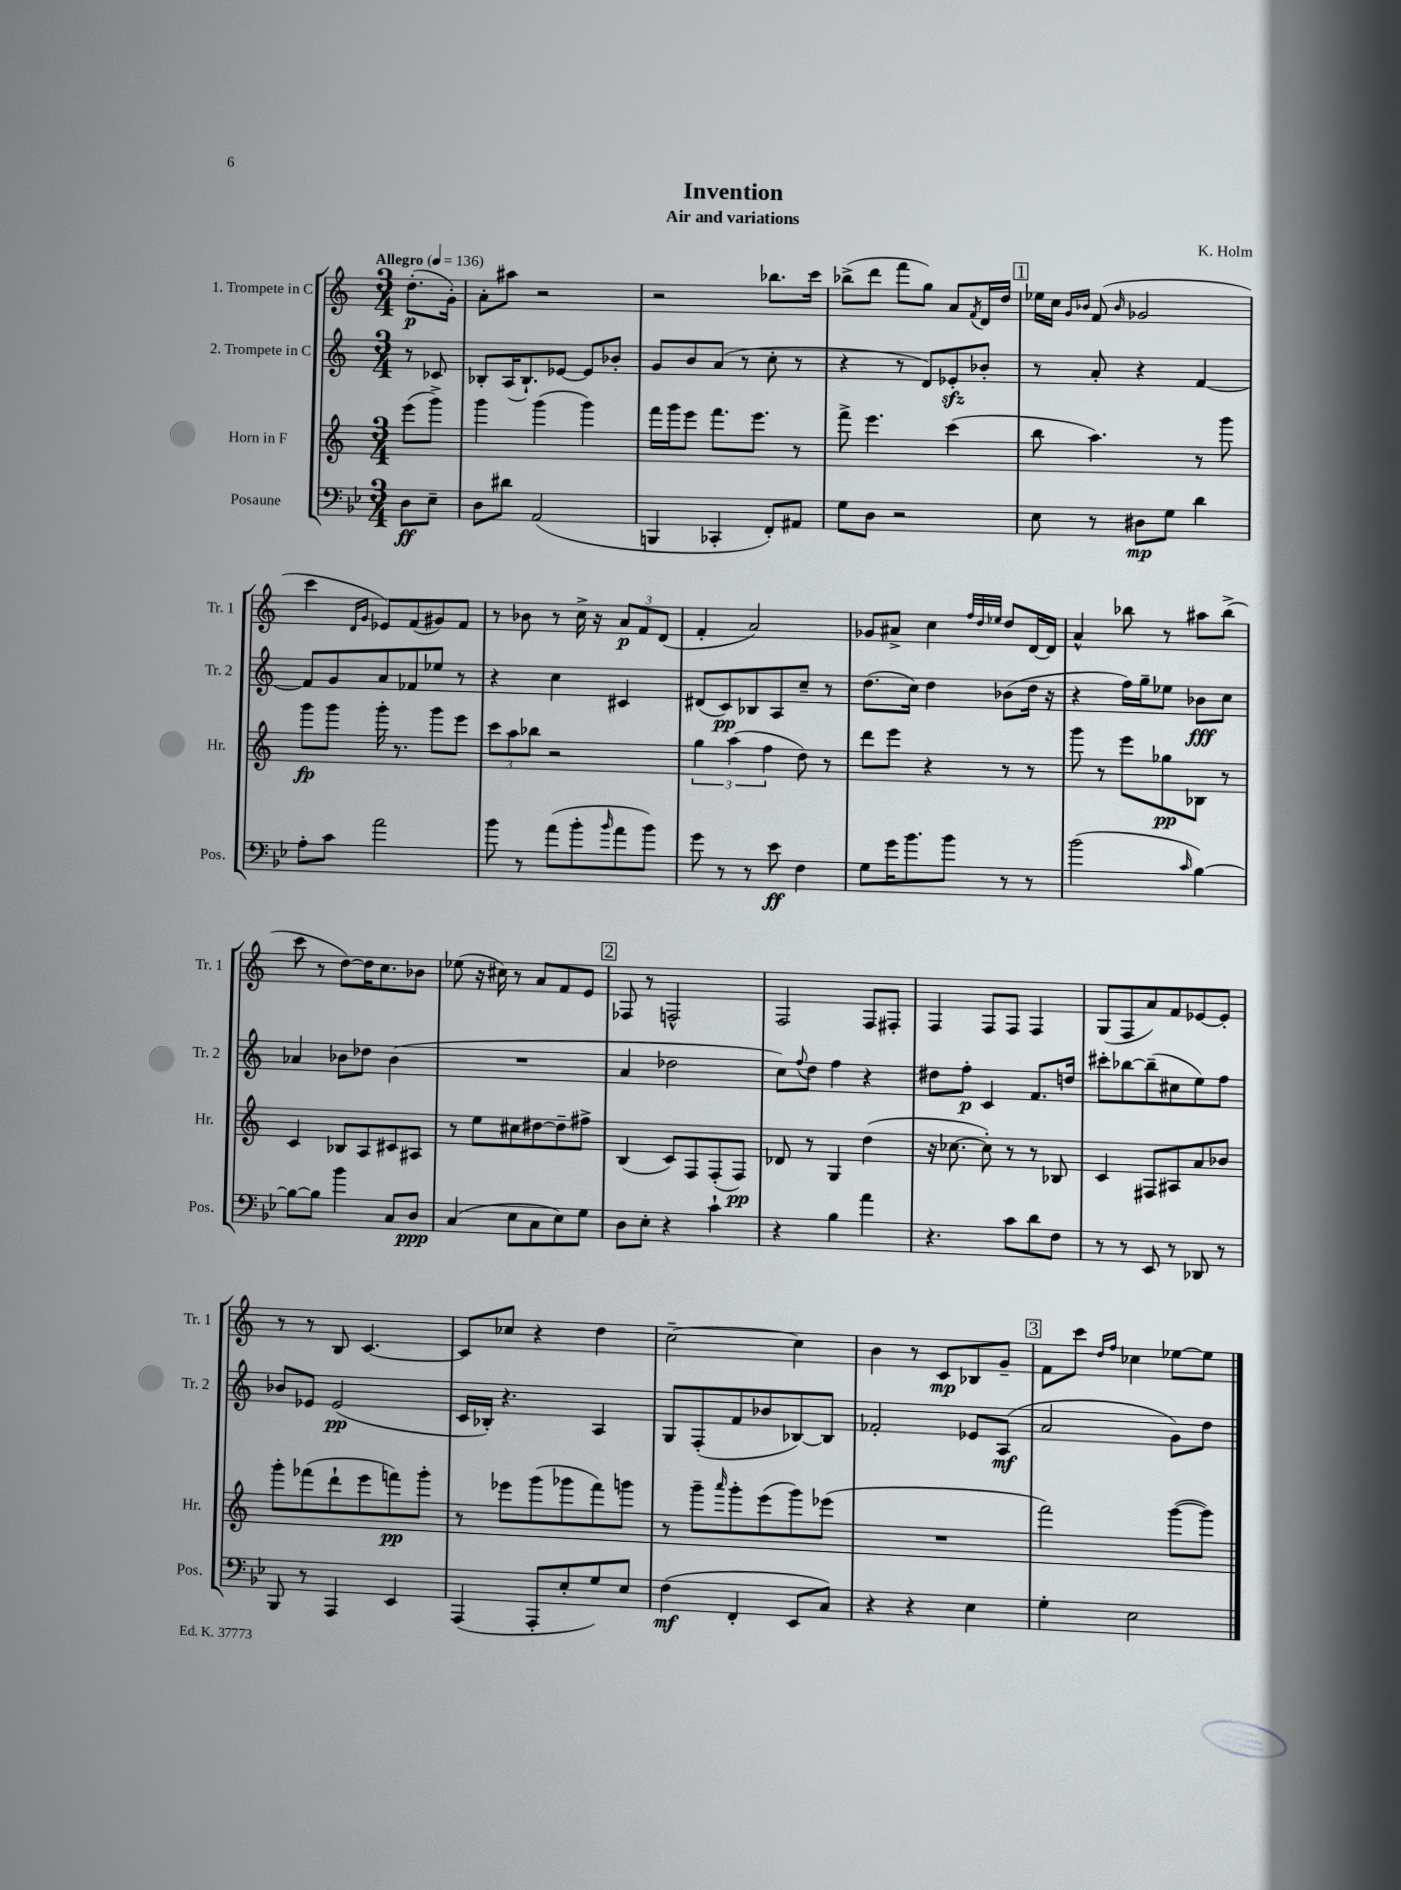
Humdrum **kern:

**kern	**kern	**kern	**kern
*staff4	*staff3	*staff2	*staff1
*clefF4	*clefG2	*clefG2	*clefG2
*k[b-e-]	*k[]	*k[]	*k[]
*M3/4	*M3/4	*M3/4	*M3/4
*MM136	*MM136	*MM136	*MM136
8D	(8eee	8r	(8.dd'
8E-~	8ggg^)	8c-	.
.	.	.	16g')
=	=	=	=
8D	4ggg	8B-'	8a'
8d#	.	(16A	8aa#
.	.	8.B-`)	.
(2AA	(4ggg	.	2r
.	.	[8e-	.
.	4ggg)	8e-]	.
.	.	8b-'	.
=	=	=	=
4BBB	16fff	8g	2r
.	16ggg	.	.
.	8eee	8b	.
4CC-'	8.fff	(8a	.
.	.	8r	.
.	8.eee	.	.
8FF')	.	8cc'	8.bb-
8AA#	8r	8r	.
.	.	.	16ccc
=	=	=	=
8G	8fff^	4r	(8bb-^
8D	4.eee	.	8ddd
2r	.	8r	8fff
.	.	8d)	8gg)
.	(4ccc	8e-'	8a
.	.	.	8qf
.	.	8b-'	16d
.	.	.	16dd
=	=	=	=
8E-	8bb	8r	16ee-
.	.	.	16cc
.	.	.	16qqg
.	.	.	16qqb-
8r	4.aa)	8a'	(8f
.	.	.	16qqb-
8D#	.	4r	2g-
8G	.	.	.
4d	8r	[4f	.
.	8ggg	.	.
=	=	=	=
8A'	8ggg	8f]	4ccc
8c	8ggg	8g	.
.	.	.	16qqd
.	.	.	16qqg
2a	16ggg'	8a	8e-)
.	8.r	.	.
.	.	8f-	(8f
.	8ggg	8ee-	8g#)
.	8eee	8r	8f
=	=	=	=
8b-	12ccc	4r	8r
.	12aa	.	.
8r	.	.	8b-
.	12bb-	.	.
(8a	2r	4cc	8r
8b-'	.	.	16cc^
.	.	.	16r
16qqb-	.	.	.
8a	.	4c#	12a
.	.	.	12f
8b-)	.	.	.
.	.	.	(12d
=	=	=	=
8g	6gg	(8d#	4f'
8r	.	8c)	.
.	(6aa	.	.
8r	.	8B-	2a)
.	6ff	.	.
8e-	.	8A	.
4F	8dd)	8cc~	.
.	8r	8r	.
=	=	=	=
8G	8ddd	(8.dd	8g-
16g	8eee	.	8a#^
8.b-	.	16cc)	.
.	4r	4dd	4cc
8b-	.	.	.
.	.	.	32qqff
.	.	.	32qqdd
.	.	.	32qqee-
8r	8r	(8b-	8dd
8r	8r	16dd	[16d
.	.	16r	16d]
=	=	=	=
(2b-	8ggg	4r	4a^^
.	8r	.	.
.	8eee	16ff)	8bb-
.	.	16gg~	.
.	8gg-	8ee-	8r
16qqc	.	.	.
[4B-)	8B-	8b-	8aa#
.	8r	8cc	(8bb-^
=	=	=	=
8B-_	4c	4a-	8ccc
8B-]	.	.	8r
4b-	8B-	8b-	[8dd)
.	8A	8dd-	16dd]
.	.	.	8.cc
8C	8c#	(4b-	.
8D	8A#	.	8b-
=	=	=	=
(4C	8r	2.r	(8ee-
.	8ee	.	16r
.	.	.	16cc#)
8E-	8cc#	.	8r
8C	[8dd#	.	8a
8E-)	8dd#~]	.	8f
8G	8ff#^	.	8e
=	=	=	=
8D	(4B	4a	8F-
8E-'	.	.	8r
4r	8c)	2dd-	2F^^
.	8F	.	.
4c`	(8F'	.	.
.	8F)	.	.
=	=	=	=
4r	8d-	8cc)	2F
.	.	8qqff	.
.	8r	8dd	.
4B-	4G	4ff	.
4a	(4dd	4r	8F
.	.	.	8F#'
=	=	=	=
4.r	16r	8dd#	4F
.	[8.cc-	.	.
.	.	8ff'	.
.	8cc-'])	4c	8F
8c	8r	.	8F
8d	8r	8.f	4F
8F	8B-	.	.
.	.	16dd	.
=	=	=	=
8r	4c	8ccc#'	(8G
8r	.	[8bb-	8F
8EE-	8F#	(8bb-~]	8a)
8r	8A#	8cc#	8f
8DD-	8a	8ee)	[8e-
8r	8b-	8ff	8e-']
=	=	=	=
8BBB-	8ggg'	8b-	8r
8r	(8fff-	8e-	8r
4AAA	8ddd`	(2e-	8B
.	8eee	.	[4.c
4EE-	8fff)	.	.
.	8ggg'	.	.
=	=	=	=
(4AAA	8r	16c	8c]
.	.	16B-')	.
.	8eee-	4.r	8cc-
8AAA'	(8ggg	.	4r
8E-'	8ggg-	.	.
8G)	8fff)	4A	4dd
8E-	8ggg	.	.
=	=	=	=
(4F	8r	8G	[2cc~
.	8ggg~	(8F'	.
.	16qqaaa	.	.
4FF'	8ggg'	8f	.
.	(8eee	8b-	.
8EE-	8ggg)	[8B-)	4cc]
8C)	(8eee-	8B-]	.
=	=	=	=
4r	2.r	2f-'	4b
4r	.	.	8r
.	.	.	8c
4E-	.	8e-	8B-
.	.	(8A	8g~
=	=	=	=
4G'	2fff)	2a	8f
.	.	.	8ccc
.	.	.	16qqdd
.	.	.	16qqff
2E-	.	.	4cc-
.	([8ggg	8g)	[8ee-
.	8ggg])	8dd	8ee-]
==	==	==	==
*-	*-	*-	*-
